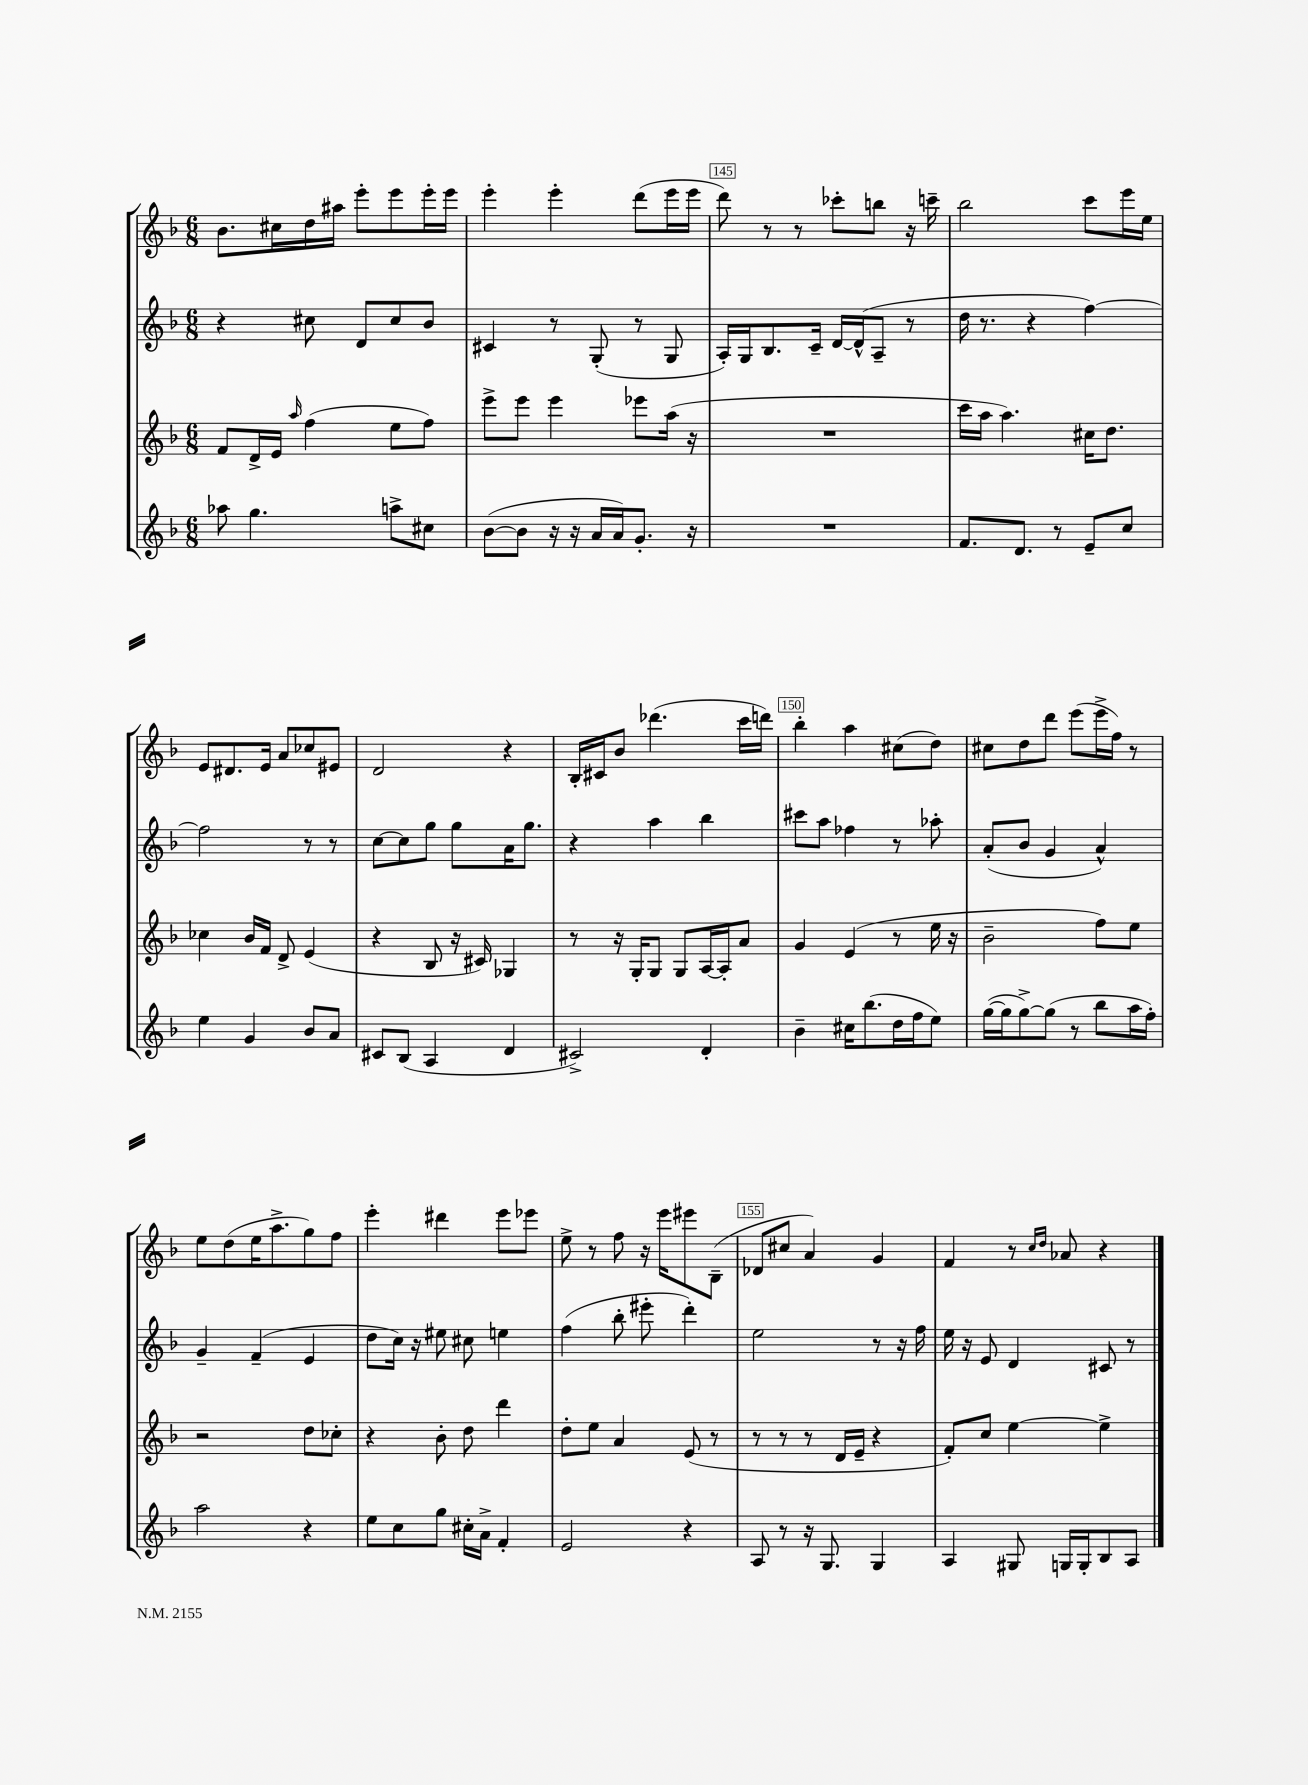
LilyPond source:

<<
\new StaffGroup <<
\new Staff = "s0" {
    \clef treble \key f \major \numericTimeSignature \time 6/8
    bes'8. cis''16 d''16 ais''16 e'''8-. e'''8 e'''16-. e'''16 |
    e'''4-. e'''4-. d'''8( e'''16 e'''16 |
    d'''8) r8 r8 ces'''8-. b''8 r16 c'''16-- |
    bes''2 c'''8 e'''16 e''16 |
    e'8 dis'8. e'16 a'8 ces''8 eis'8 |
    d'2 r4 |
    bes16-. cis'16 bes'8 des'''4.( c'''16 d'''16) |
    bes''4-. a''4 cis''8( d''8) |
    cis''8 d''8 d'''8 e'''8( e'''16-> f''16) r8 |
    e''8 d''8( e''16 a''8.-> g''8) f''8 |
    e'''4-. dis'''4 e'''8 ees'''8 |
    e''8-> r8 f''8 r16 e'''16 eis'''8 bes8--( |
    des'8 cis''8 a'4) g'4 |
    f'4 r8 \grace { c''16 d''16 } aes'8 r4 \bar "|." |
}
\new Staff = "s1" {
    \clef treble \key f \major \numericTimeSignature \time 6/8
    r4 cis''8 d'8 cis''8 bes'8 |
    cis'4 r8 g8-.( r8 g8 |
    a16-.) g16 bes8. c'16-- d'16~ d'16-^( a8-- r8 |
    d''16 r8. r4 f''4~) |
    f''2 r8 r8 |
    c''8~ c''8 g''8 g''8 a'16 g''8. |
    r4 a''4 bes''4 |
    cis'''8 a''8 fes''4 r8 aes''8-. |
    a'8-.( bes'8 g'4 a'4-^) |
    g'4-- f'4--( e'4 |
    d''8 c''16) r16 eis''8 cis''8 e''4 |
    f''4( bes''8-. eis'''8-. d'''4-.) |
    e''2 r8 r16 f''16 |
    e''16 r16 e'8 d'4 cis'8 r8 \bar "|." |
}
\new Staff = "s2" {
    \clef treble \key f \major \numericTimeSignature \time 6/8
    f'8 d'16-> e'16 \grace { a''16 } f''4( e''8 f''8) |
    e'''8-> e'''8 e'''4 ees'''8 a''16( r16 |
    R2. |
    c'''16 a''16 a''4.) cis''16 d''8. |
    ces''4 bes'16 f'16 d'8-> e'4( |
    r4 bes8 r16 cis'16) ges4 |
    r8 r16 g16-. g8 g8 a16~ a16-. a'8 |
    g'4 e'4( r8 e''16 r16 |
    bes'2-- f''8) e''8 |
    r2 d''8 ces''8-. |
    r4 bes'8-. d''8 d'''4 |
    d''8-. e''8 a'4 e'8( r8 |
    r8 r8 r8 d'16 e'16-- r4 |
    f'8-.) c''8 e''4~ e''4-> \bar "|." |
}
\new Staff = "s3" {
    \clef treble \key f \major \numericTimeSignature \time 6/8
    aes''8 g''4. a''8-> cis''8 |
    bes'8~( bes'8 r16 r16 a'16 a'16) g'8.-. r16 |
    R2. |
    f'8. d'8. r8 e'8-- c''8 |
    e''4 g'4 bes'8 a'8 |
    cis'8 bes8( a4 d'4 |
    cis'2->) d'4-. |
    bes'4-- cis''16 bes''8.( d''16 f''16 e''8) |
    g''16~( g''16 g''8~->) g''8( r8 bes''8 a''16 f''16-.) |
    a''2 r4 |
    e''8 c''8 g''8 cis''16-. a'16-> f'4-. |
    e'2 r4 |
    a8 r8 r16 g8. g4 |
    a4 gis8 g16 g16-. bes8 a8 \bar "|." |
}
>>
>>
\layout { \context { \Score currentBarNumber = #143 \override BarNumber.break-visibility = ##(#f #t #t) barNumberVisibility = #(every-nth-bar-number-visible 5) \override BarNumber.stencil = #(make-stencil-boxer 0.1 0.3 ly:text-interface::print) } }
